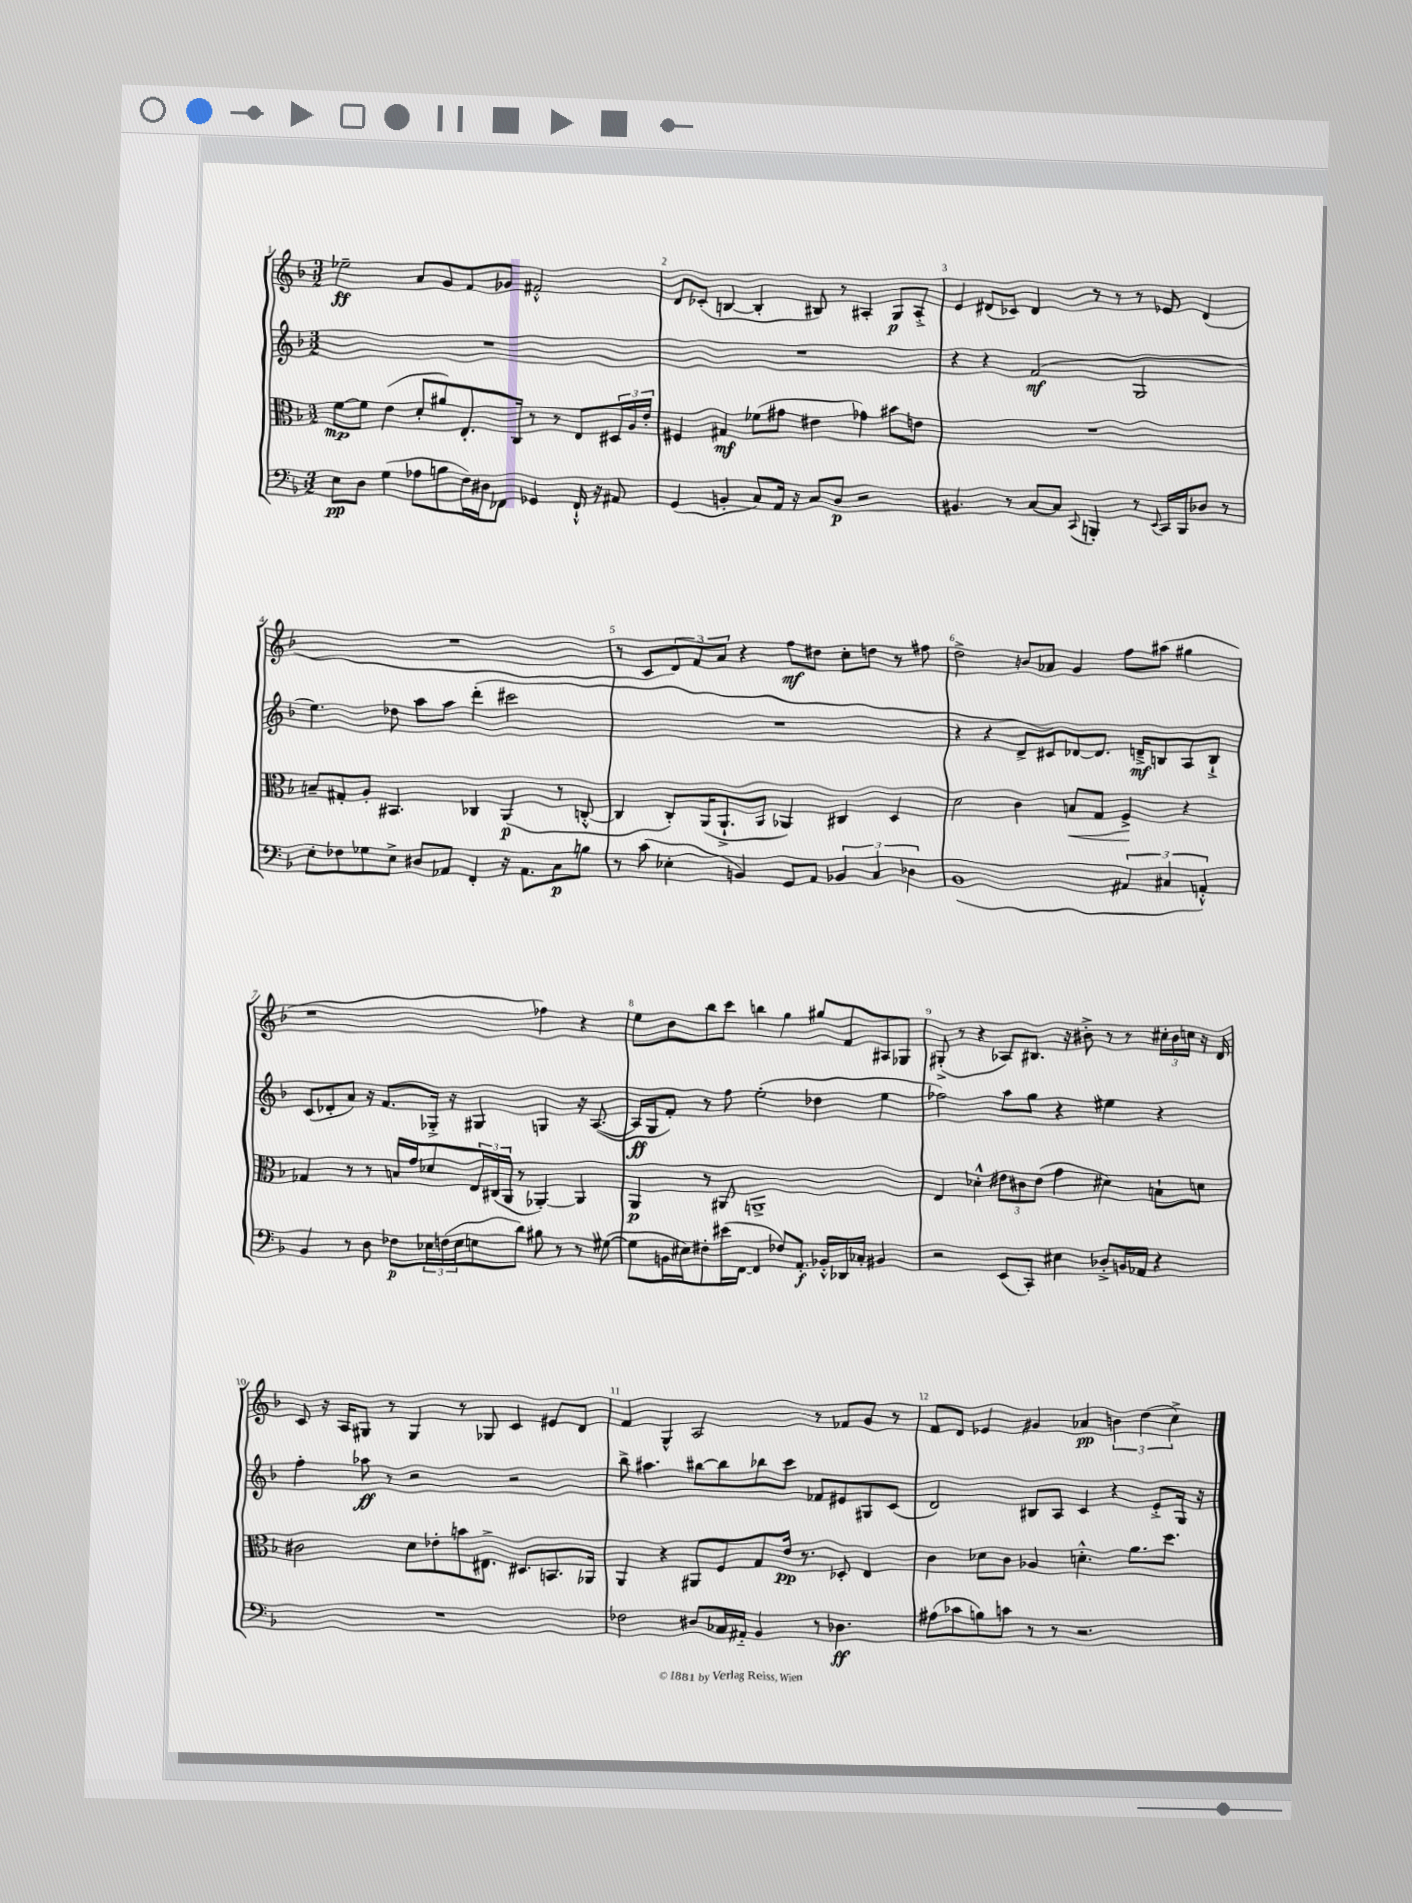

**kern	**kern	**kern	**kern
*staff4	*staff3	*staff2	*staff1
*clefF4	*clefC3	*clefG2	*clefG2
*k[b-]	*k[b-]	*k[b-]	*k[b-]
*M3/2	*M3/2	*M3/2	*M3/2
8E	[8f	1.r	2ee-~
8D	8f]	.	.
(4G	(4e	.	.
8A-	8d'	.	8a
8B	8a#)	.	8g
16F)	8.E'	.	8f
16D#	.	.	.
8FF-	.	.	8g-
.	16C	.	.
4GG-	8r	.	2f#'^^
.	8r	.	.
16FF-`^^	8E	.	.
16r	.	.	.
8AA#	24D#	.	.
.	24A	.	.
.	24e'	.	.
=	=	=	=
(4GG	4F#	1.r	8d
.	.	.	(8c-'
4BB'	4G#	.	[4B
8C)	(8f-	.	4B']
16AA	8g#	.	.
16r	.	.	.
8C	4e#	.	8B#)
8D	.	.	8r
2r	4g-)	.	4A#'
.	8b#	.	8G
.	8e	.	8A#'^
=	=	=	=
4.BB#	1.r	4r	4e
.	.	4r	(8d#
8r	.	.	8c-)
[8C	.	(2f	4d#
8C]	.	.	.
8qqCC	.	.	.
4BBB'	.	.	8r
.	.	.	8r
8r	.	2G	8r
8qqEE	.	.	.
16CC	.	.	8e-
16BBB	.	.	.
8D-	.	.	(4d#
8r	.	.	.
=	=	=	=
8E'	8B~	4.ee)	1.r
8F-	8G#'	.	.
8G-	8A'	.	.
8E^	4.BB#	8dd-	.
8D#	.	8aa	.
8AA-	.	8aa	.
4FF'	4C-	(4ddd'	.
16r	(4AA	2ccc#	.
8.AA-	.	.	.
8C	8r	.	.
8B	[8C'^^	.	.
=	=	=	=
8r	4C]	1.r	8r
(8c	.	.	8c
4E-'	8C')	.	12d)
.	.	.	12f
.	(16AA	.	.
.	.	.	12a
.	8.AA`^	.	.
4BB)	.	.	4r
.	8AA	.	.
8GG	4AA-)	.	8ff
8AA	.	.	8dd#
6BB-	4C#	.	8cc'
.	.	.	8dd
6C	.	.	.
.	4D	.	8r
6D-	.	.	.
.	.	.	8ff#
=	=	=	=
(1BB-	2d	4r	2dd^
.	.	4r	.
.	4c	8d^	8b
.	.	8c#)	8a-
.	8B	[8d-	4g
.	8G	8.d-]	.
6AA#	4F^	.	8ff
.	.	16d~^	.
.	.	8B	(8aa#
6C#	.	.	.
.	4r	8A	4gg#
6AA'^^)	.	.	.
.	.	8B`^	.
=	=	=	=
4BB-	4G-	(8c	1r
.	.	8d-'	.
8r	8r	8a)	.
8D	8r	16r	.
.	.	8.f	.
8F-	16B	.	.
.	16g	.	.
24E-	8d-	16G-'^	.
(24F	.	.	.
.	.	16r	.
24E-	.	.	.
8E	24E	4G#	.
.	(24C#	.	.
.	24AA	.	.
8d)	8r	.	.
8B#	[4AA-')	4G	4ff-)
8r	.	.	.
8r	4AA-]	16r	4r
.	.	([8.A	.
([8G#	.	.	.
=	=	=	=
8G#]	4AA	16A]	8ee
.	.	16G	.
16BB	.	8f')	8b-
16E#)	.	.	.
8F#'	8r	8r	8bb-
(16e#	8AA#	8ff	8ccc
[16FF	.	.	.
4FF]	1AA^	(2ee'	4bb
8F-)	.	.	4gg
8.AA'	.	.	.
.	.	4dd-	8gg#
16BB-'^^	.	.	.
16DD-	.	.	8f
16C-'	.	.	.
4BB#	.	4ee	8A#
.	.	.	8G-
=	=	=	=
2r	4E	2ff-)	(8G#'^
.	.	.	8r
.	4d-'^^	.	4r
(8EE	12e#	8aa	8A-)
.	12c#	.	.
8CC')	.	8gg	8.B#
.	(12e#	.	.
4E#	4g	4r	.
.	.	.	16r
.	.	.	8b#'^
8D-'^	4d#)	4ee#	8r
16BB	.	.	8r
16AA-	.	.	.
4r	8B`	4r	24cc#'
.	.	.	24b#
.	.	.	24cc
.	8d	.	16r
.	.	.	16d
=	=	=	=
1.r	2c#	4ff'	8c
.	.	.	16r
.	.	.	16A
.	.	8aa-	8G#
.	.	8r	8r
.	8d	2r	4G#
.	8e-'	.	.
.	8b	.	8r
.	8.E#^	.	8G-
.	.	2r	4c
.	8.D#	.	.
.	8.BB	.	8e#
.	.	.	8d
.	16AA-	.	.
=	=	=	=
2F-	4AA	8bb-^	4f
.	.	4.aa#	.
.	4r	.	4G^^
8D#	8AA#	[8bb#	2A
16C-	8F	8bb#]	.
16AA#'~	.	.	.
4BB-	8G	8bb-	.
.	16e	8ccc	.
.	8.r	.	.
8r	.	8f-	8r
4.D-	8D-'	8e#	8f-
.	4E	8G#	8g
.	.	(8c	8r
=	=	=	=
(8A#	4c	2d)	8f
8c-	.	.	8d
8B)	8d-	.	4e-
8c	8c	.	.
8r	4A-	8B#	4g#
8r	.	8A	.
2.r	4.d'^^	4c	4a-
.	.	4r	6b
.	8.a	.	.
.	.	.	(6dd
.	.	8e'^	.
.	8.dd	.	.
.	.	.	6cc^)
.	.	16G	.
.	.	16r	.
==	==	==	==
*-	*-	*-	*-
